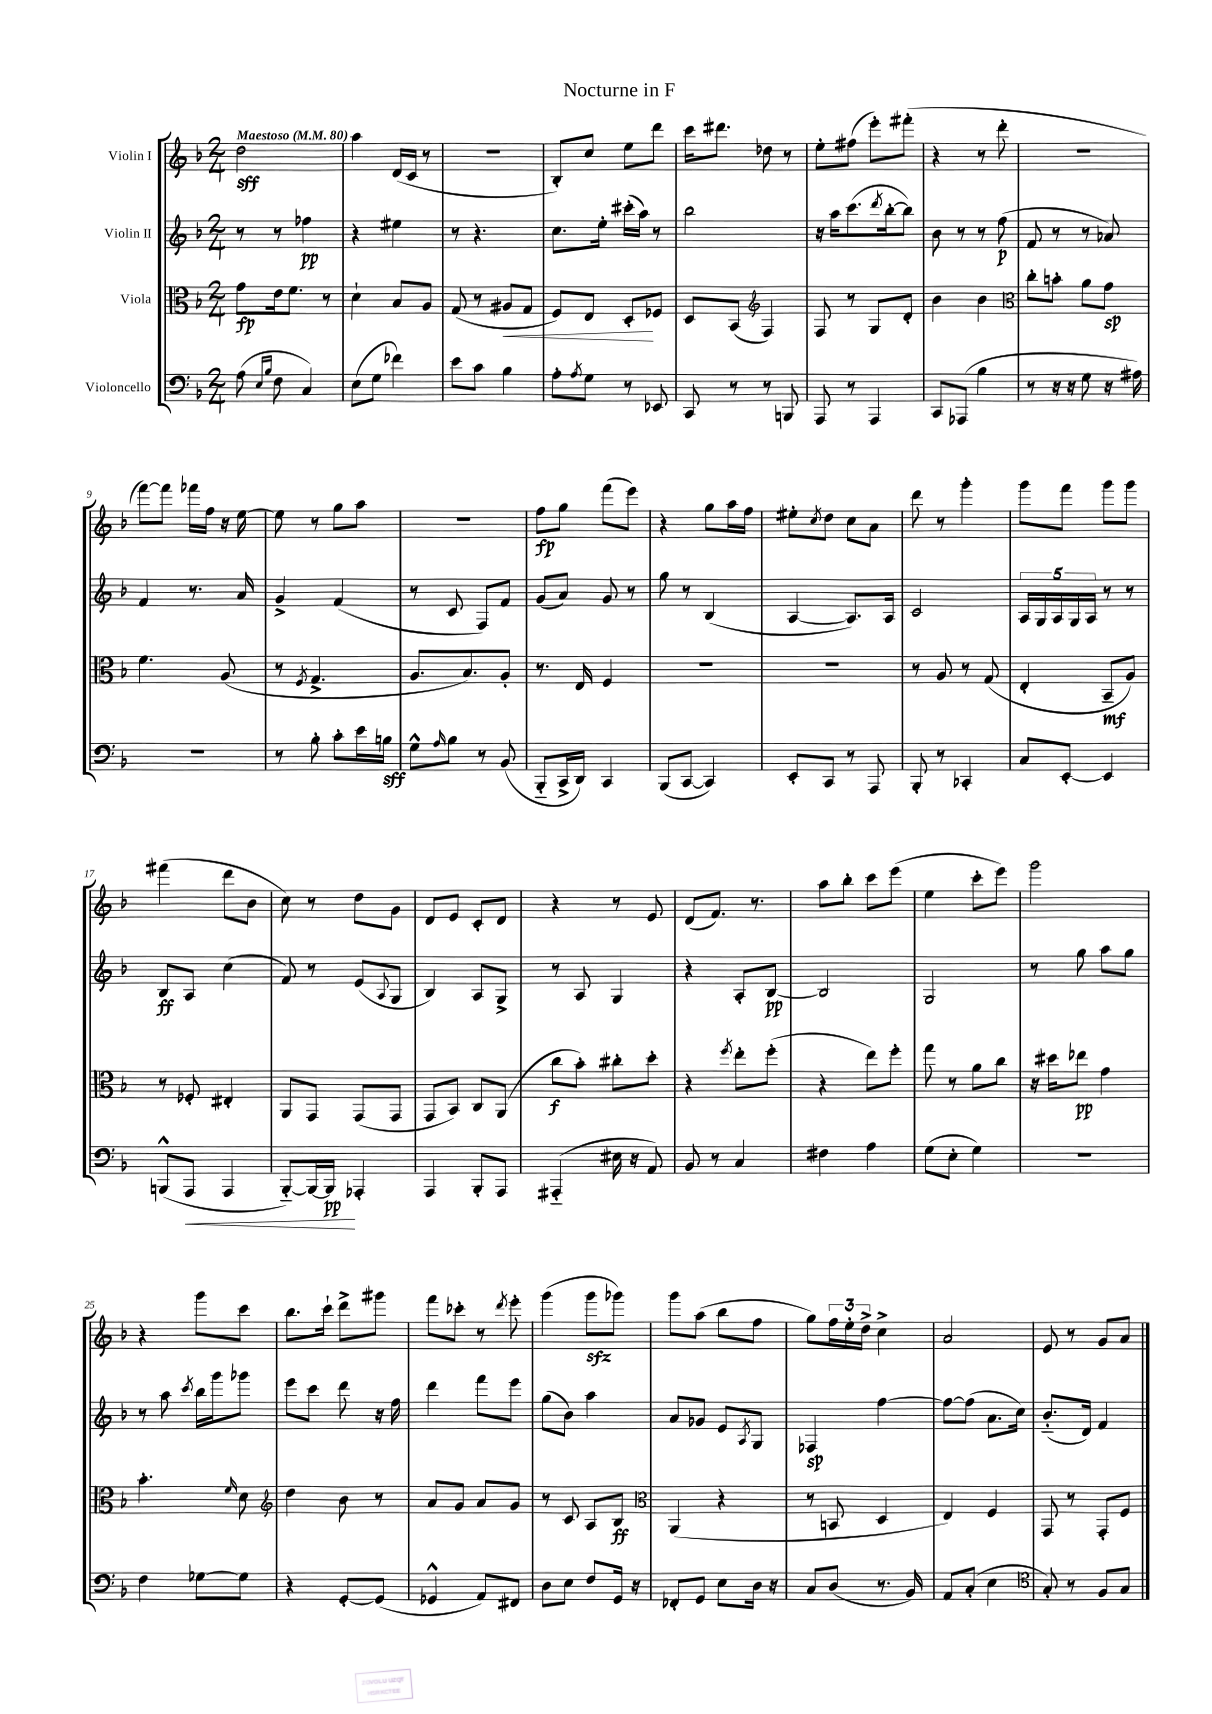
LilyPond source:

\header { title = "Nocturne in F" }
<<
\new StaffGroup <<
\new Staff = "s0" \with { instrumentName = "Violin I" } {
    \clef treble \key f \major \numericTimeSignature \time 2/4 \tempo "Maestoso" 4 = 80
    d''2\sff |
    a''4 d'16( c'16 r8 |
    r2 |
    bes8-.) c''8 e''8 d'''8 |
    c'''16 dis'''8. des''8 r8 |
    e''8-. fis''8( e'''8-.) fis'''8-.( |
    r4 r8 d'''8-. |
    r2 |
    f'''8~) f'''8 fes'''16 f''16 r16 e''16~ |
    e''8 r8 g''8 a''8 |
    r2 |
    f''8\fp g''8 f'''8( e'''8) |
    r4 g''8 a''16 f''16 |
    eis''8-. \acciaccatura { c''8 } d''8 c''8 a'8 |
    d'''8 r8 g'''4-. |
    g'''8 f'''8 g'''8 g'''8 |
    fis'''4( d'''8 bes'8 |
    c''8) r8 d''8 g'8 |
    d'8 e'8 c'8-. d'8 |
    r4 r8 e'8 |
    d'8( f'8.) r8. |
    a''8 bes''8-. c'''8 e'''8( |
    e''4 c'''8-. e'''8) |
    g'''2 |
    r4 g'''8 c'''8 |
    bes''8. c'''16-! d'''8-> gis'''8 |
    f'''8 ces'''8-. r8 \acciaccatura { d'''8 } e'''8-. |
    g'''4( g'''8\sfz ges'''8) |
    g'''8 a''8( bes''8 f''8 |
    g''8) \tuplet 3/2 { f''16 e''16-. d''16-> } c''4-> |
    a'2 |
    e'8 r8 g'8 a'8 \bar "|." |
}
\new Staff = "s1" \with { instrumentName = "Violin II" } {
    \clef treble \key f \major \numericTimeSignature \time 2/4
    r8 r8 fes''4\pp |
    r4 eis''4 |
    r8 r4. |
    c''8. e''16-. cis'''16-.( a''16) r8 |
    bes''2 |
    r16 a''16 c'''8.( \acciaccatura { d'''8 } bes''16~-. bes''8) |
    bes'8 r8 r8 f''8\p( |
    f'8 r8 r8 aes'8) |
    f'4 r8. a'16 |
    g'4-> f'4( |
    r8 c'8 f8) f'8 |
    g'8( a'8) g'8 r8 |
    g''8 r8 bes4( |
    a4~ a8.) a16 |
    c'2 |
    \tuplet 5/4 { a16 g16 a16 g16 a16 } r8 r8 |
    bes8\ff a8 c''4( |
    f'8) r8 e'8( \appoggiatura { a8 } g8 |
    bes4) a8 g8-> |
    r8 a8 g4 |
    r4 a8-. bes8~\pp |
    bes2 |
    g2 |
    r8 g''8 a''8 g''8 |
    r8 a''8 \acciaccatura { c'''8 } bes''16 g'''16 ges'''8 |
    e'''8 c'''8 d'''8 r16 f''16 |
    d'''4 f'''8 e'''8 |
    g''8( bes'8) a''4 |
    a'8 ges'8 e'8 \acciaccatura { a8 } g8 |
    fes4\sp f''4~ |
    f''8~ f''8( a'8. c''16) |
    bes'8.-_( d'16) f'4 \bar "|." |
}
\new Staff = "s2" \with { instrumentName = "Viola" } {
    \clef alto \key f \major \numericTimeSignature \time 2/4
    g'8\fp e'16 f'8. r8 |
    d'4-! bes8 a8 |
    g8( r8 ais8\< g8 |
    f8) e8 d8-.\! fes8 |
    d8 bes,8( \clef treble f4) |
    f8 r8 g8 d'8-. |
    bes'4 bes'4 |
    \clef alto c''8-. b'8-. a'8 g'8\sp |
    f'4. a8( |
    r8 \acciaccatura { f8 } g4.-> |
    a8. bes8.) a8-. |
    r8. e16 f4 |
    R2 |
    R2 |
    r8 a8 r8 g8( |
    e4-. bes,8--\mf a8) |
    r8 fes8-. eis4-. |
    a,8 g,8 g,8( g,8 |
    g,8 bes,8) c8 a,8( |
    c''8\f bes'8-.) cis''8-. d''8-. |
    r4 \acciaccatura { f''8 } e''8-. f''8-.( |
    r4 e''8) f''8-. |
    g''8 r8 a'8 c''8 |
    r16 dis''16 ees''8\pp g'4 |
    bes'4.-. \grace { f'16 } d'8 |
    \clef treble d''4 bes'8 r8 |
    a'8 g'8 a'8 g'8 |
    r8 c'8 a8 bes8\ff |
    \clef alto a,4( r4 |
    r8 b,8 d4 |
    e4) f4 |
    g,8 r8 g,8-. f8 \bar "|." |
}
\new Staff = "s3" \with { instrumentName = "Violoncello" } {
    \clef bass \key f \major \numericTimeSignature \time 2/4
    a8( \grace { e16 bes16 } f8 c4) |
    e8( g8 fes'4) |
    e'8 c'8 bes4 |
    a8-. \acciaccatura { a8 } g8 r8 ees,8 |
    c,8 r8 r8 b,,8 |
    a,,8 r8 a,,4 |
    c,8 aes,,8( bes4 |
    r8 r16 r16 g8 r16 ais16) |
    R2 |
    r8 bes8-. c'8-. e'16 b16\sff |
    g8-^ \grace { a16 } bes8 r8 bes,8( |
    bes,,8-_ c,16-> d,16) c,4 |
    bes,,8( c,8~ c,4) |
    e,8-. c,8 r8 a,,8 |
    bes,,8-. r8 ces,4-. |
    c8 e,8~-. e,4 |
    b,,8-^( a,,8\< a,,4 |
    bes,,8~-_) bes,,16~ bes,,16\pp\! aes,,4-. |
    a,,4 bes,,8-. a,,8 |
    ais,,4-_( eis16 r16 a,8) |
    bes,8 r8 c4 |
    fis4 a4 |
    g8( e8-. g4) |
    R2 |
    f4 ges8~ ges8 |
    r4 g,8~-. g,8( |
    ges,4-^ a,8) fis,8 |
    d8 e8 f8 g,16 r16 |
    fes,8-. g,8 e8 d16 r16 |
    c8 d8( r8. bes,16) |
    a,8 c8-.( e4 |
    \clef tenor g8-.) r8 f8 g8 \bar "|." |
}
>>
>>
